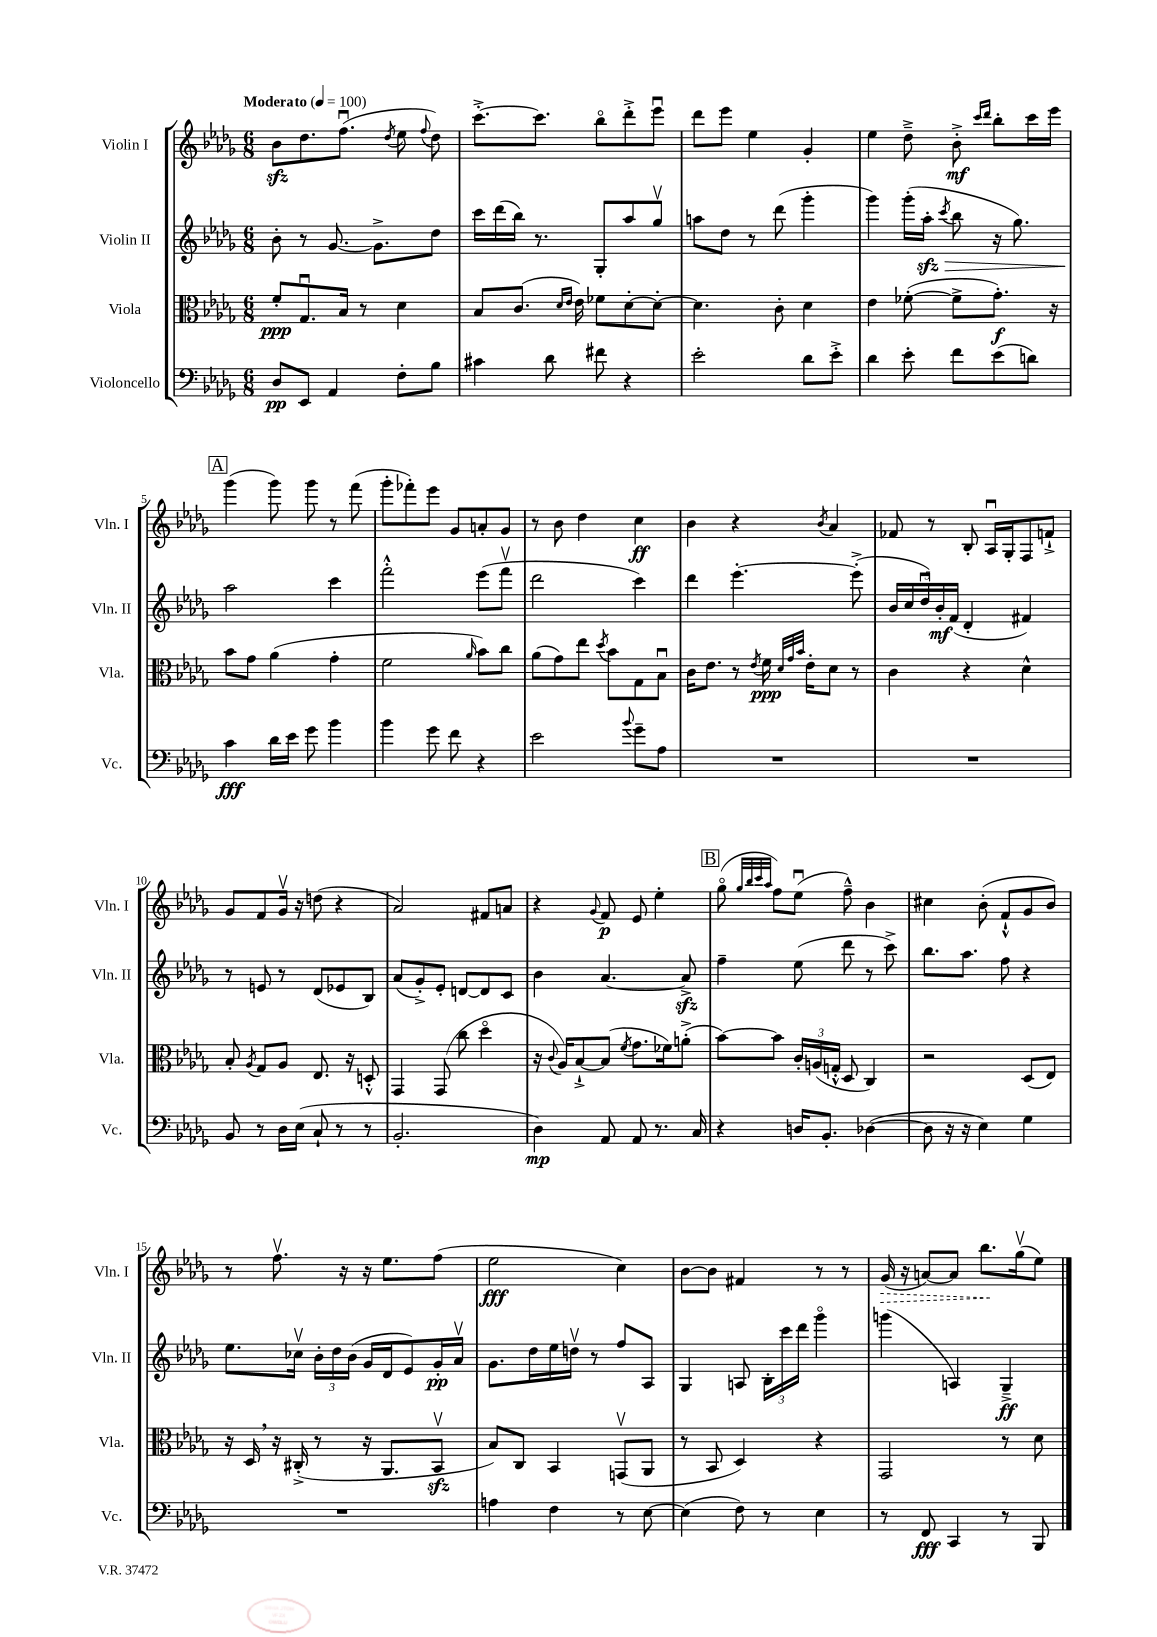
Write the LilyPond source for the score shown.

<<
\new StaffGroup <<
\new Staff = "s0" \with { instrumentName = "Violin I" shortInstrumentName = "Vln. I" } {
    \clef treble \key des \major \numericTimeSignature \time 6/8 \tempo "Moderato" 4 = 100
    \autoBeamOff bes'8[\sfz des''8. f''8.]\downbow( \acciaccatura { des''8 } ees''8 \appoggiatura { f''8 } des''8) |
    c'''8.[~-.-> c'''8.] bes''8[\flageolet des'''8-.-> ees'''8]\downbow |
    des'''8[ ees'''8] ees''4 ges'4-. |
    ees''4 des''8---> bes'8-.->\mf \grace { c'''16[ des'''16] } bes''8[-. c'''16 ees'''16] |
    \mark \markup { \box "A" } ges'''4( ges'''8) ges'''8 r8 f'''8( |
    ges'''8[-. fes'''8-.) ees'''8] ges'8[ a'8-. ges'8] |
    r8 bes'8 des''4 c''4\ff |
    bes'4 r4 \acciaccatura { bes'8 } aes'4 |
    fes'8 r8 bes8-. aes16[\downbow ges16-. f8 f'8]-!-> |
    ges'8[ f'8 ges'16]\upbow r16 d''8( r4 |
    aes'2) fis'8[ a'8] |
    r4 \appoggiatura { ges'8 } f'8\p ees'8 ees''4-. |
    \mark \markup { \box "B" } ges''8\flageolet( \grace { ges''32[ bes''32 c'''32 aes''32] } f''8[) ees''8]\downbow( f''8---^) bes'4 |
    cis''4 bes'8-.( f'8[-!-^ ges'8 bes'8]) |
    r8 f''8.\upbow r16 r16 ees''8.[ f''8]( |
    ees''2\fff c''4) |
    bes'8[~ bes'8] fis'4 r8 r8 |
    \once \override Hairpin.style = #'dashed-line ges'16\>( r16 a'8[~) a'8] bes''8.[\! ges''16\upbow( ees''8]) \bar "|." |
}
\new Staff = "s1" \with { instrumentName = "Violin II" shortInstrumentName = "Vln. II" } {
    \clef treble \key des \major \numericTimeSignature \time 6/8
    \autoBeamOff bes'8-. r8 ges'8.~ ges'8.[-> des''8] |
    c'''16[ des'''16( bes''16]) r8. ges8[-. aes''8 ges''8]\upbow |
    a''8[ des''8] r8 des'''8( ges'''4-. |
    ges'''4) ges'''16[-.( aes''16]-.\sfz\> \acciaccatura { c'''8 } bes''8 r16 ges''8.) |
    \mark \markup { \box "A" } aes''2\! c'''4 |
    f'''2-.-^ ees'''8[( f'''8]\upbow |
    des'''2 c'''4) |
    des'''4 ees'''4.~-. ees'''8-.->( |
    \tuplet 5/4 { bes'16[ c''16 des''16\downbow) bes'16-.\mf f'16]( } des'4-. fis'4) |
    r8 e'8 r8 des'8[( ees'8 bes8]) |
    aes'8[( ges'8-.->) ees'8]-. d'8[~ d'8 c'8] |
    bes'4 aes'4.~ aes'8->\sfz |
    \mark \markup { \box "B" } f''4-- ees''8( des'''8 r8 c'''8->) |
    bes''8.[ aes''8.] f''8 r4 |
    ees''8.[ ces''16]\upbow \tuplet 3/2 { bes'16[-. des''16 bes'16]( } ges'16[ des'16 ees'8) ges'16-.\pp aes'16]\upbow |
    ges'8.[ des''16 ees''16 d''16]\upbow r8 f''8[ aes8] |
    ges4 a8 \tuplet 3/2 { bes16[-. c'''16 des'''16] } ges'''4\flageolet |
    g'''4( a4) ges4--->\ff \bar "|." |
}
\new Staff = "s2" \with { instrumentName = "Viola" shortInstrumentName = "Vla." } {
    \clef alto \key des \major \numericTimeSignature \time 6/8
    \autoBeamOff f'8[-.\ppp ges8.\downbow bes16] r8 des'4 |
    bes8[ c'8.]( \grace { des'16[ ees'16] } ees'16) fes'8[ des'8~-. des'8]~-. |
    des'4. c'8-. des'4 |
    ees'4 fes'8~-.( fes'8[-> ges'8.]-.\f) r16 |
    \mark \markup { \box "A" } bes'8[ ges'8] aes'4( ges'4-. |
    f'2 \grace { aes'16 } bes'8[) c''8] |
    aes'8[( ges'8) ees''8] \acciaccatura { des''8 } bes'8[ ges8 bes8]\downbow |
    c'16[ ees'8.] r8 \acciaccatura { ees'8 } f'16\ppp \grace { des'32[ ges'32 bes'32] } ees'16[-. des'8] r8 |
    c'4 r4 des'4-^ |
    bes8-. \acciaccatura { aes8 } ges8[ aes8] ees8. r16 d8-.-^ |
    ges,4 ges,8( c''8 des''4\flageolet |
    r16 \appoggiatura { c'8 } aes16[) bes8~-!-> bes8]( \acciaccatura { f'8 } ges'8.[ fes'16) a'8]-.->( |
    \mark \markup { \box "B" } bes'8[~) bes'8] \tuplet 3/2 { c'16[-. a16( g16]-.-^ } des8 c4) |
    r2 des8[( ees8]) |
    r16 des16 \breathe r16 cis16-.->( r8 r16 aes,8.[ bes,8]\upbow\sfz |
    bes8[) c8] bes,4 g,8[\upbow( aes,8] |
    r8 bes,8 des4) r4 |
    ges,2 r8 des'8 \bar "|." |
}
\new Staff = "s3" \with { instrumentName = "Violoncello" shortInstrumentName = "Vc." } {
    \clef bass \key des \major \numericTimeSignature \time 6/8
    \autoBeamOff des8[\pp ees,8] aes,4 f8[-. bes8] |
    cis'4 des'8 fis'8 r4 |
    ees'2-. des'8[ ees'8]-.-> |
    des'4 ees'8-. f'8[ ees'8( d'8]) |
    \mark \markup { \box "A" } c'4\fff des'16[ ees'16] ges'8 bes'4 |
    bes'4 ges'8 f'8 r4 |
    ees'2 \appoggiatura { bes'8 } ges'8[-- aes8] |
    R2. |
    R2. |
    bes,8 r8 des16[ ees16]( c8-! r8 r8 |
    bes,2.-. |
    des4\mp) aes,8 aes,8 r8. c16 |
    \mark \markup { \box "B" } r4 d16[ bes,8.]-. des4~( |
    des8 r16 r16 ees4) ges4 |
    R2. |
    a4 f4 r8 ees8~ |
    ees4( f8) r8 ees4 |
    r8 f,8\fff c,4 r8 bes,,8 \bar "|." |
}
>>
>>
